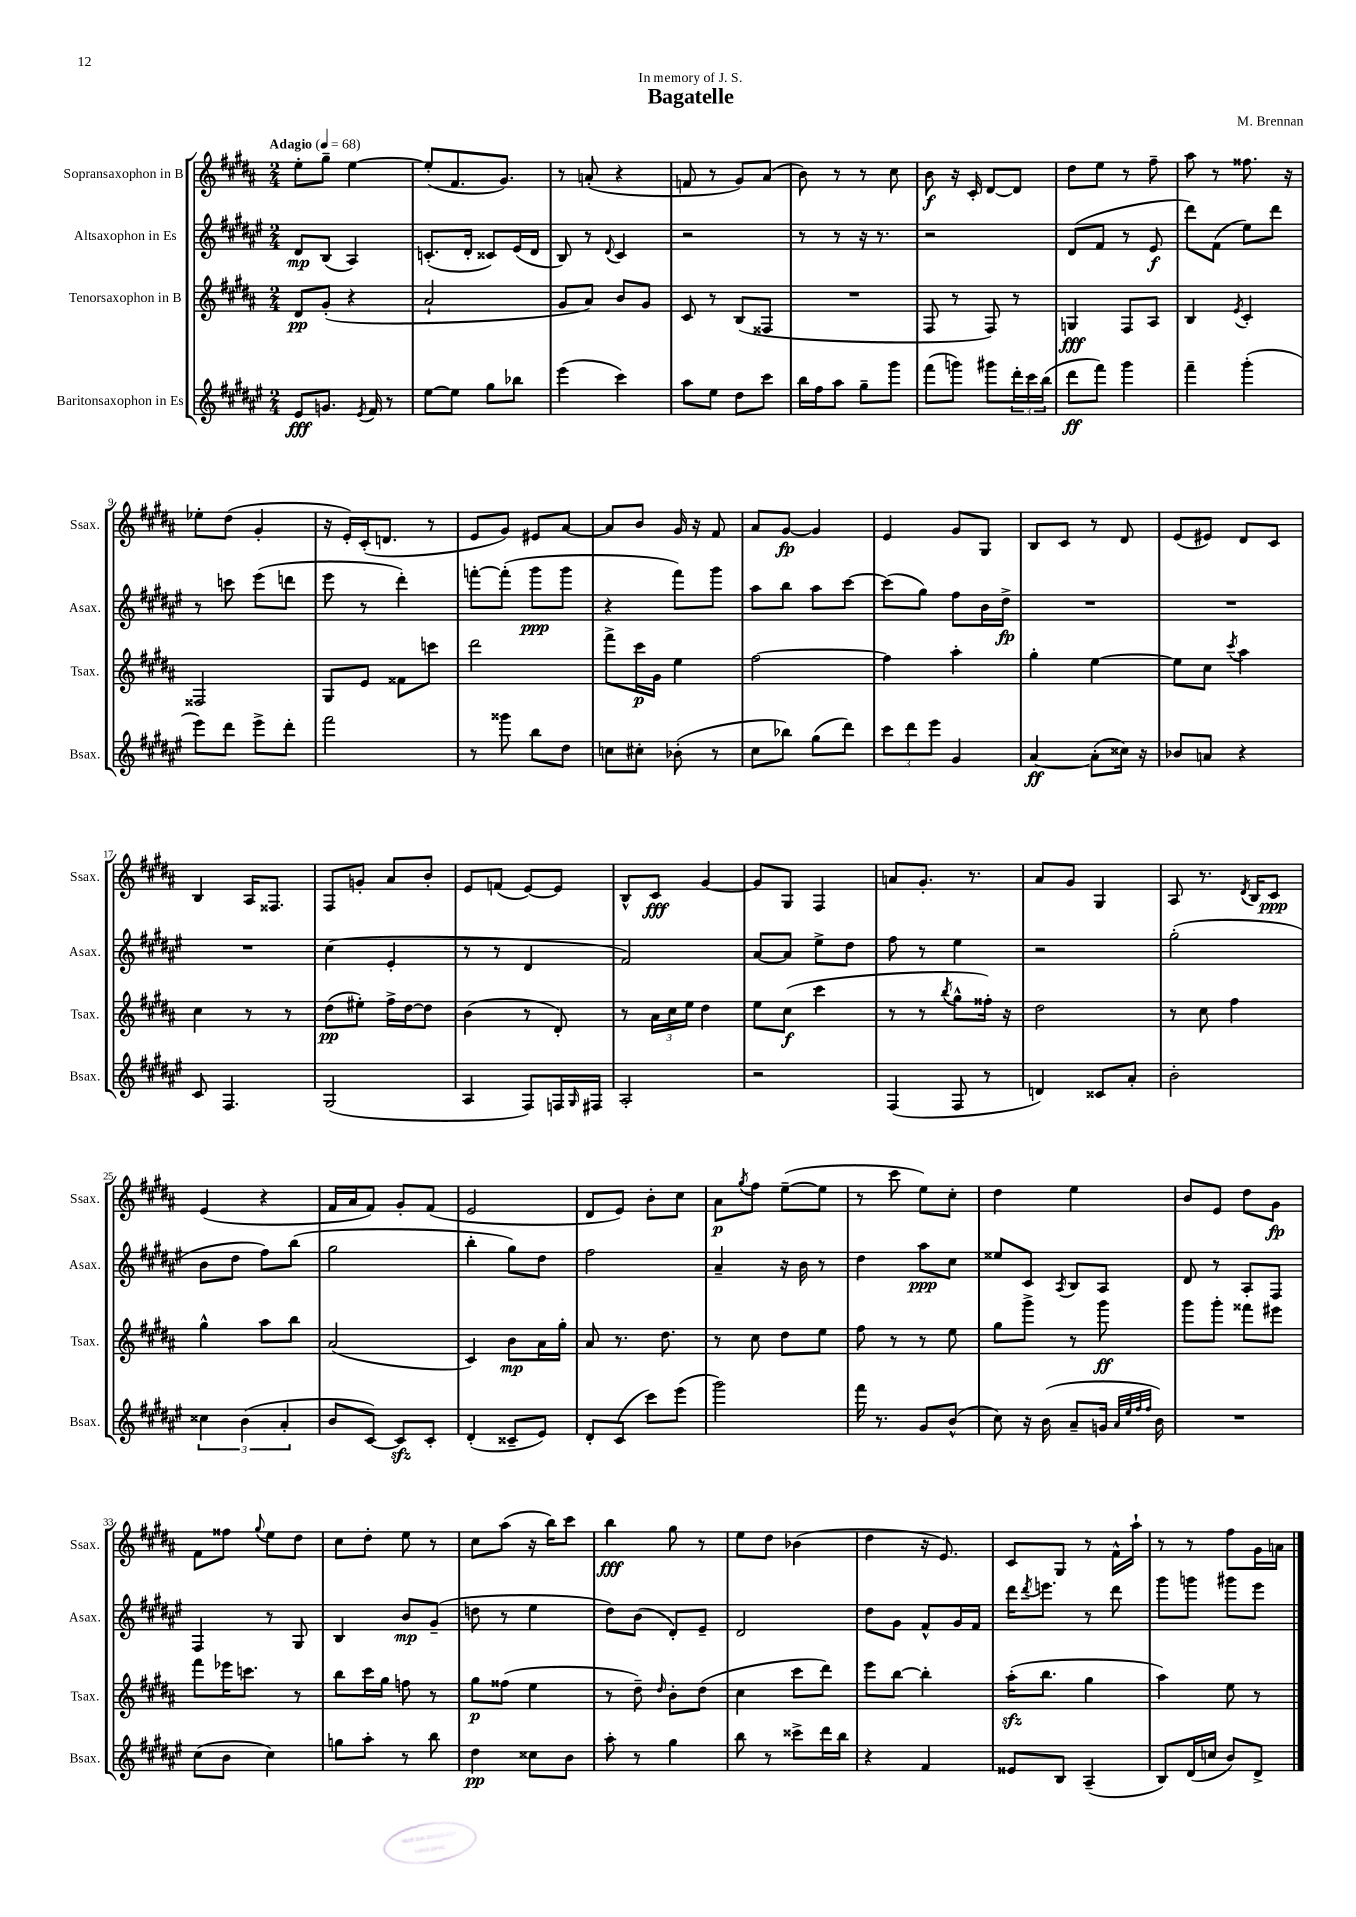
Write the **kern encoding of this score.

**kern	**kern	**kern	**kern
*staff4	*staff3	*staff2	*staff1
*clefG2	*clefG2	*clefG2	*clefG2
*k[f#c#g#d#a#e#]	*k[f#c#g#d#a#]	*k[f#c#g#d#a#e#]	*k[f#c#g#d#a#]
*M2/4	*M2/4	*M2/4	*M2/4
*MM68	*MM68	*MM68	*MM68
8e#	8d#	8d#	8ee'
8.g	(8g#'	(8B	8gg#~
.	4r	4A#)	[4ee
8qe#	.	.	.
16f#	.	.	.
8r	.	.	.
=	=	=	=
[8ee#	2a#`	(8.c'	(8ee']
8ee#]	.	.	8.f#
.	.	16d#'	.
8gg#	.	8c##)	.
.	.	.	8.g#)
8bb-	.	(16e#	.
.	.	16d#	.
=	=	=	=
(4eee#	8g#	8B)	8r
.	8a#)	8r	(8a'
.	.	8qqd#	.
4ccc#)	8b	4c#	4r
.	8g#	.	.
=	=	=	=
8aa#	8c#	2r	8f
8ee#	8r	.	8r
8dd#	(8B	.	8g#)
8ccc#	8F##	.	(8a#
=	=	=	=
16bb	2r	8r	8b)
16ff#	.	.	.
8aa#	.	8r	8r
8gg#~	.	16r	8r
.	.	8.r	.
8ggg#	.	.	8cc#
=	=	=	=
(8fff#	8F#	2r	8b
8ggg)	8r	.	16r
.	.	.	16c#'
8ggg#	8F#)	.	[8d#
24ddd#'	8r	.	8d#]
24ccc#	.	.	.
(24bb	.	.	.
=	=	=	=
8ddd#	4G	(8d#	8dd#
8fff#)	.	8f#	8ee
4ggg#	8F#	8r	8r
.	8A#	8e#	8ff#~
=	=	=	=
4fff#~	4B	8ddd#)	8aa#
.	.	(8f#	8r
.	8qe	.	.
(4ggg#'	4c#'	8ee#)	8.ff##
.	.	8ddd#	.
.	.	.	16r
=	=	=	=
8eee#)	2F##	8r	8ee-'
8ddd#	.	8ccc	(8dd#
8eee#^	.	(8eee#	4g#'
8ddd#'	.	8ddd	.
=	=	=	=
2fff#	8G#	8eee#	16r
.	.	.	16e')
.	8e	8r	(16c#'
.	.	.	8.d
.	8f##	4ddd#')	.
.	8ccc	.	8r
=	=	=	=
8r	2ddd#	[8fff'	8e
8ggg##	.	(8fff']	8g#)
8bb	.	8ggg#	8e#
8dd#	.	8ggg#	[8a#
=	=	=	=
8cc	8fff#^	4r	8a#]
8cc#'	16ccc#	.	8b
.	16g#	.	.
(8b-'	4ee	8fff#)	16g#
.	.	.	16r
8r	.	8ggg#	8f#
=	=	=	=
8cc#	[2ff#	8aa#	8a#
8bb-)	.	8bb	[8g#
(8gg#	.	8aa#	4g#]
8ddd#)	.	[8ccc#	.
=	=	=	=
12ccc#	4ff#]	(8ccc#]	4e
12ddd#	.	.	.
.	.	8gg#)	.
12eee#	.	.	.
4g#	4aa#'	8ff#	8g#
.	.	16b	8G#
.	.	16dd#^	.
=	=	=	=
[4a#	4gg#'	2r	8B
.	.	.	8c#
(8a#']	[4ee	.	8r
16cc##)	.	.	8d#
16r	.	.	.
=	=	=	=
8b-	8ee]	2r	(8e
8a	8cc#	.	8e#)
.	8qccc#	.	.
4r	4aa#	.	8d#
.	.	.	8c#
=	=	=	=
8c#	4cc#	2r	4B
4.F#	.	.	.
.	8r	.	16A#
.	.	.	8.F##
.	8r	.	.
=	=	=	=
(2G#	(8dd#	(4cc#	8F#
.	8ee#')	.	8g'
.	16ff#^	4e#'	8a#
.	[16dd#	.	.
.	8dd#]	.	8b'
=	=	=	=
4A#	(4b	8r	8e
.	.	8r	(8f
8F#)	8r	4d#	[8e)
16F	8d#')	.	8e]
16qqG#	.	.	.
16F#	.	.	.
=	=	=	=
2A#'	8r	2f#)	8B^^
.	24a#	.	8c#
.	24cc#	.	.
.	24ee	.	.
.	4dd#	.	[4g#
=	=	=	=
2r	8ee	[8a#	8g#]
.	(8cc#	8a#]	8G#
.	4ccc#	8ee#^	4F#
.	.	8dd#	.
=	=	=	=
(4F#	8r	8ff#	8a
.	8r	8r	8.g#'
.	8qbb	.	.
8F#	8gg#^^	4ee#	.
.	.	.	8.r
8r	16ff##')	.	.
.	16r	.	.
=	=	=	=
4d)	2dd#	2r	8a#
.	.	.	8g#
8c##	.	.	4G#
8a#'	.	.	.
=	=	=	=
2b'	8r	(2gg#'	8A#
.	8cc#	.	8.r
.	4ff#	.	.
.	.	.	8qd#
.	.	.	16B
.	.	.	8c#
=	=	=	=
6cc##	4gg#^^	8b	(4e
.	.	8dd#	.
(6b	.	.	.
.	8aa#	8ff#)	4r
6a#'	.	.	.
.	8bb	(8bb	.
=	=	=	=
8b	(2a#	2gg#	16f#
.	.	.	16a#
[8c#)	.	.	8f#)
8c#]	.	.	8g#'
8c#'	.	.	(8f#
=	=	=	=
(4d#'	4c#)	4bb'	2e
8c##~	8b	8gg#)	.
8e#)	16a#	8dd#	.
.	16gg#'	.	.
=	=	=	=
8d#'	8a#	2ff#	8d#
(8c#	8.r	.	8e)
8ccc#)	.	.	8b'
.	8.dd#	.	.
(8eee#	.	.	8cc#
=	=	=	=
2ggg#)	8r	4a#~	8a#
.	.	.	8qgg#
.	8cc#	.	8ff#
.	8dd#	16r	([8ee~
.	.	16b	.
.	8ee	8r	8ee]
=	=	=	=
16fff#	8ff#	4dd#	8r
8.r	.	.	.
.	8r	.	8ccc#
8g#	8r	8aa#	8ee)
(8b^^	8ee	8cc#	8cc#'
=	=	=	=
8cc#)	8gg#	8ee##	4dd#
16r	8ggg#^	8c#	.
(16b	.	.	.
.	.	8qA#	.
8a#~	8r	8B	4ee
16g	8ggg#	8A#	.
32qqa#	.	.	.
32qqee#	.	.	.
32qqff#	.	.	.
32qqff#	.	.	.
16b)	.	.	.
=	=	=	=
2r	8ggg#	8d#	8b
.	8ggg#'	8r	8e
.	8fff##	8A#'	8dd#
.	8eee#	8F#	8g#
=	=	=	=
(8cc#	8fff#	4F#	8f#
8b	16eee-	.	8ff##
.	8.ccc	.	.
.	.	.	8qqgg#
4cc#)	.	8r	8ee
.	8r	8G#	8dd#
=	=	=	=
8gg	8bb	4B	8cc#
8aa#'	16ccc#	.	8dd#'
.	16gg#	.	.
8r	8ff	8b	8ee
8bb	8r	(8g#~	8r
=	=	=	=
4dd#	8gg#	8dd	8cc#
.	(8ff##	8r	(8aa#
8cc##	4ee	4ee#	16r
.	.	.	16bb)
8b	.	.	8ccc#
=	=	=	=
8aa#'	8r	8dd#)	4bb
8r	8dd#~)	(8b	.
.	16qqdd#	.	.
4gg#	8b'	8d#')	8gg#
.	(8dd#	8e#~	8r
=	=	=	=
8bb	4cc#	2d#	8ee
8r	.	.	8dd#
8ccc##^	8ccc#	.	(4b-
16ddd#	8ddd#)	.	.
16bb	.	.	.
=	=	=	=
4r	8eee	8dd#	4dd#
.	[8bb	8g#	.
4f#	4bb']	8f#^^	16r
.	.	.	8.e)
.	.	16g#	.
.	.	16f#	.
=	=	=	=
8e##	(16aa#'	16ddd#	8c#
.	.	8qddd#	.
.	8.bb	8.eee	.
8B	.	.	8G#
(4A#~	4gg#	8r	8r
.	.	8ddd#	16f#^^
.	.	.	16aa#`
=	=	=	=
8B)	4aa#)	8ggg#	8r
(16d#	.	8ggg	8r
16cc	.	.	.
8b)	8ee	8ggg#	8ff#
8d#^	8r	8eee#	16g#
.	.	.	16a
==	==	==	==
*-	*-	*-	*-
